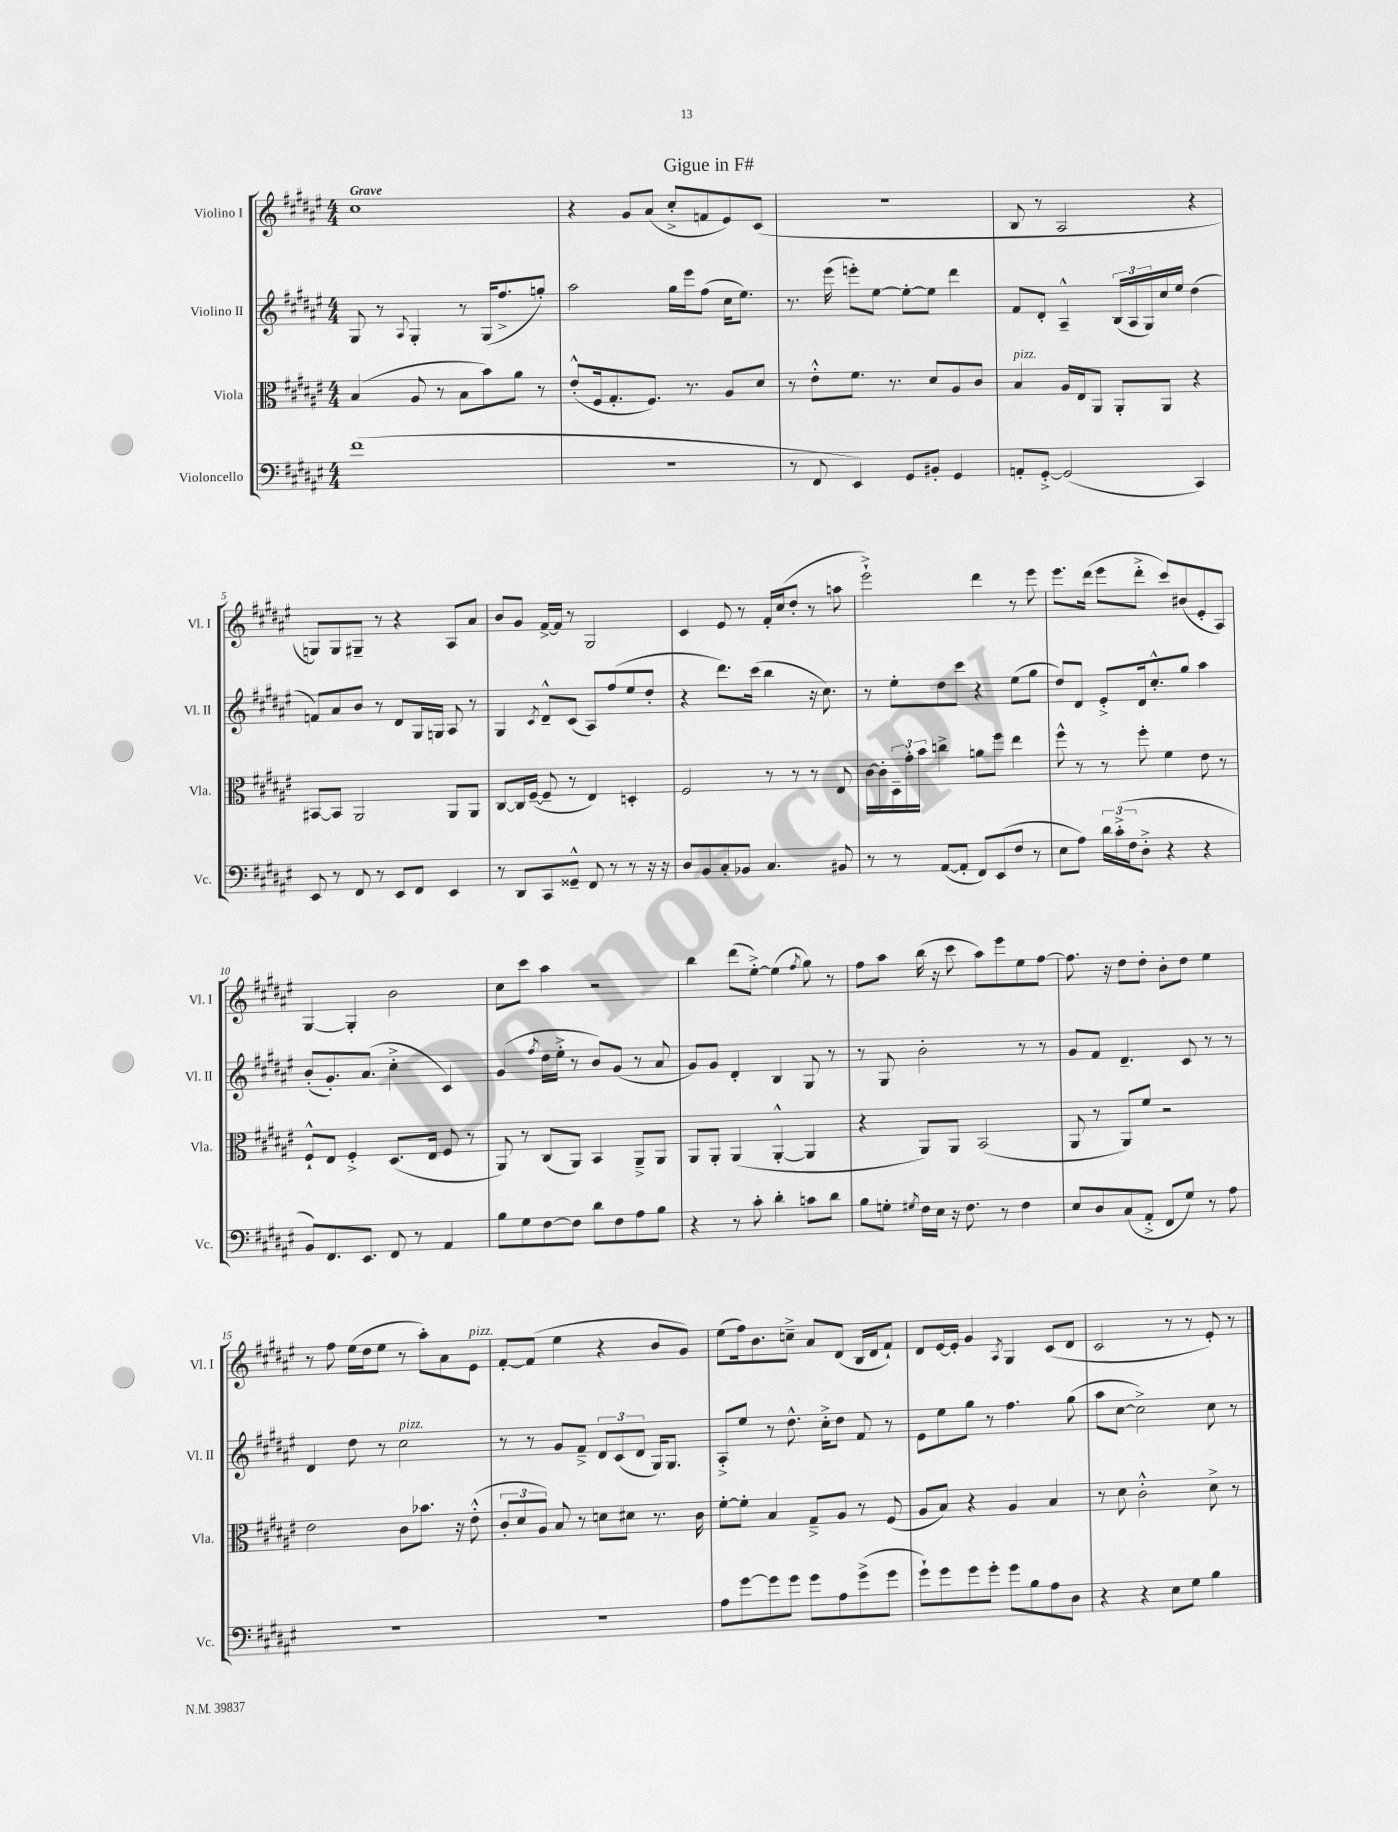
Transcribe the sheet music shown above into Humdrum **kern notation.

**kern	**kern	**kern	**kern
*staff4	*staff3	*staff2	*staff1
*clefF4	*clefC3	*clefG2	*clefG2
*k[f#c#g#d#a#e#]	*k[f#c#g#d#a#e#]	*k[f#c#g#d#a#e#]	*k[f#c#g#d#a#e#]
*M4/4	*M4/4	*M4/4	*M4/4
(1f#	(4B	8G#	1cc#
.	.	8r	.
.	.	8qqA#	.
.	8A#	4G#'	.
.	8r	.	.
.	8B	8r	.
.	8b)	(16G#	.
.	.	8.ff#^	.
.	8a#	.	.
.	8r	8gg')	.
=	=	=	=
1r	(8e#'^^	2aa#	4r
.	16F#	.	.
.	8.G#'	.	.
.	.	.	8g#
.	8.F#)	.	(8a#
.	.	16gg#	8cc#'^
.	8.r	16eee#	.
.	.	(8ff#	8f
.	8A#	16cc#	8e#)
.	.	8.ee#)	.
.	8d#	.	(8c#
=	=	=	=
8r	8r	8.r	1r
8FF#	8e#'^^	.	.
.	.	(16eee#	.
4EE#)	8.f#	8eee')	.
.	.	[8ee#	.
.	8.r	.	.
8GG#	.	8ee#'_	.
8BB#'	8d#	8ee#]	.
4GG#	8A#	4ddd#	.
.	8c#	.	.
=	=	=	=
8AA'	4B	8f#	8B
[8GG#'^	.	8d#'	8r
(2GG#]	16A#	4A#~^^	2A#
.	16E#	.	.
.	8AA#	.	.
.	8AA#'	(24B	.
.	.	24A#	.
.	.	24G#)	.
.	8AA#	16cc#	.
.	.	16ee#	.
4CC#)	4r	(4dd#	4r
=	=	=	=
8EE#	[8BB#	8f)	8G)
8r	8BB#]	8a#	8G
8FF#	2AA#	8b	8G#~
8r	.	8r	8r
8EE#	.	8d#	4r
8FF#	.	16G#	.
.	.	16G	.
4EE#	8AA#	8A#	8A#
.	8AA#	8r	8a#
=	=	=	=
8r	[8C#	4G#	8b
8DD#	16C#]	.	8g#
.	([16F#~	.	.
.	.	8qc#	.
8CC#	8F#~]	8d#~^^	[16f#^
.	.	.	16f#]
8GG##~^^	8r	(8c#	8r
8FF#	4E#)	8A#)	2G#
8r	.	(8ff#	.
8r	4D'	8ee#	.
16r	.	8dd#'	.
16r	.	.	.
=	=	=	=
8D#	2F#	4r	4c#
8BB	.	.	.
8C#'	.	8.ddd#)	8e#
8BB-	.	.	8r
.	.	(16ccc#	.
4.C#	8r	4bb	16f#'
.	.	.	(16cc#
.	8r	.	8dd#'
.	8r	16r	8r
.	.	8.cc#)	.
8BB#	8E#	.	8aa
=	=	=	=
8r	[16c#	8r	2eee#`^)
.	16c#']	.	.
8r	24D#~	8ee#'	.
.	24g#'	.	.
.	24b	.	.
([8AA#	4cc^	8dd#	.
8AA#']	.	8ccc#	.
8FF#)	8a	4r	4ddd#
(8EE#	8ff#	.	.
8F#	4ee#	(8ee#	8r
8r	.	8gg#	8eee#
=	=	=	=
8E#	8ff#^^	8dd#)	8.eee#
8A#)	8r	8d#	.
.	.	.	(16ddd#
24d#	8r	8e#'^	8eee#
(24c#'^	.	.	.
24F#	.	.	.
8D#'^	8ff#'	16d#	8ddd#'^
.	.	8.cc#'^^	.
4r	4f#	.	8ccc#)
.	.	8gg#	(8b#
4r	8e#	4aa#	8e#'
.	8r	.	8A#)
=	=	=	=
8BB)	8F#`^^	(8b'	[4G#
8.FF#	8E#	8.g#')	.
.	4F#'^	.	4G#']
8.EE#	.	(8.a#	.
8FF#	(8.D#	4cc#'^	2b
8r	.	.	.
.	16E#	.	.
4AA#	8F#	4c#)	.
.	8r	.	.
=	=	=	=
8B	8AA#)	(4g#	8cc#
8G#	8r	.	8ccc#
.	.	8qff#	.
[8F#	(8C#	16dd#	4aa#
.	.	16ee#'^	.
8F#]	8AA#)	8r	.
8d#	4BB	8b)	2r
8F#	.	(8g#	.
8A#	8AA#~^	8r	.
8B	8AA#	8a#	.
=	=	=	=
4r	8AA#	8g#)	4bb
.	8AA#'	8g#	.
8r	(4AA#	4d#'	(8ddd#
8c#'	.	.	[8ee#'^)
4d#'	[4AA#'^^	4B	(4ee#]
.	.	.	8qff#
8c	4AA#]	8G#	8gg#)
8d#	.	8r	8r
=	=	=	=
8B	4r	8r	8ff#
8G'	.	8G#	8aa#
8qG#	.	.	.
16F#	8AA#)	2b'	(16bb
16E#	.	.	16r
16r	8AA#	.	8ccc#
8.F#	.	.	.
.	(2BB	.	8aa#)
8r	.	.	8eee#
4F#	.	8r	8ee#
.	.	8r	[8ff#
=	=	=	=
8E#	8AA#	8g#	8.ff#]
8D#	8r	8f#	.
.	.	.	16r
(8C#	8AA#)	4.d#~	8dd#
8AA#'^	8f#	.	8dd#'
8FF#	2r	.	8b'
8G#)	.	8c#	8dd#
8r	.	8r	4ee#
8A#	.	8r	.
=	=	=	=
1r	2e#	4d#	8r
.	.	.	8ff#
.	.	8dd#	(16ee#
.	.	.	16dd#
.	.	8r	8ee#
.	8c#	2cc#	8r
.	8.b-	.	8aa#')
.	.	.	8a#
.	16r	.	.
.	(8e#'^^	.	8e#
=	=	=	=
1r	12c#'	8r	[8f#'
.	12d#	.	.
.	.	8r	(8f#]
.	12A#)	.	.
.	8B	8g#	4ee#
.	8r	8f#~^	.
.	8d	12d#	4r
.	.	(12c#	.
.	8d#	.	.
.	.	12d#	.
.	8.r	16G#)	8b
.	.	8.G#	.
.	.	.	8g#)
.	16c#	.	.
=	=	=	=
8A#	[8f#'	8A#'^	(8ee#
[8g#	8f#']	8ee#	16ff#)
.	.	.	8.b
8g#]	4B	8r	.
8g#	.	8.dd#^^	8cc~^
8g#	8G#~^	.	8a#
.	.	16cc#'^	.
8A#	8A#	8dd#	(8d#
(8g#^	8r	8f#	16B
.	.	.	16d#
8g#	(8F#	8r	8f#`)
=	=	=	=
8g#`)	8A#	8e#	8d#
8g#	8B)	8ee#	[16e#
.	.	.	16e#']
8g#	4r	8gg#	4g#
8g#'	.	8r	.
.	.	.	8qA#
8g#	4A#	4.ff#	4G#
8B	.	.	.
8A#	4B	.	(8c#
8D#	.	(8gg#	8d#
=	=	=	=
4r	8r	8aa#	2c#
.	8d#	[8cc#	.
4r	2c#'^^	2cc#^])	.
8E#	.	.	8r
8G#	.	.	8r
4B	8d#^	8cc#	8e#')
.	8r	8r	8r
==	==	==	==
*-	*-	*-	*-
